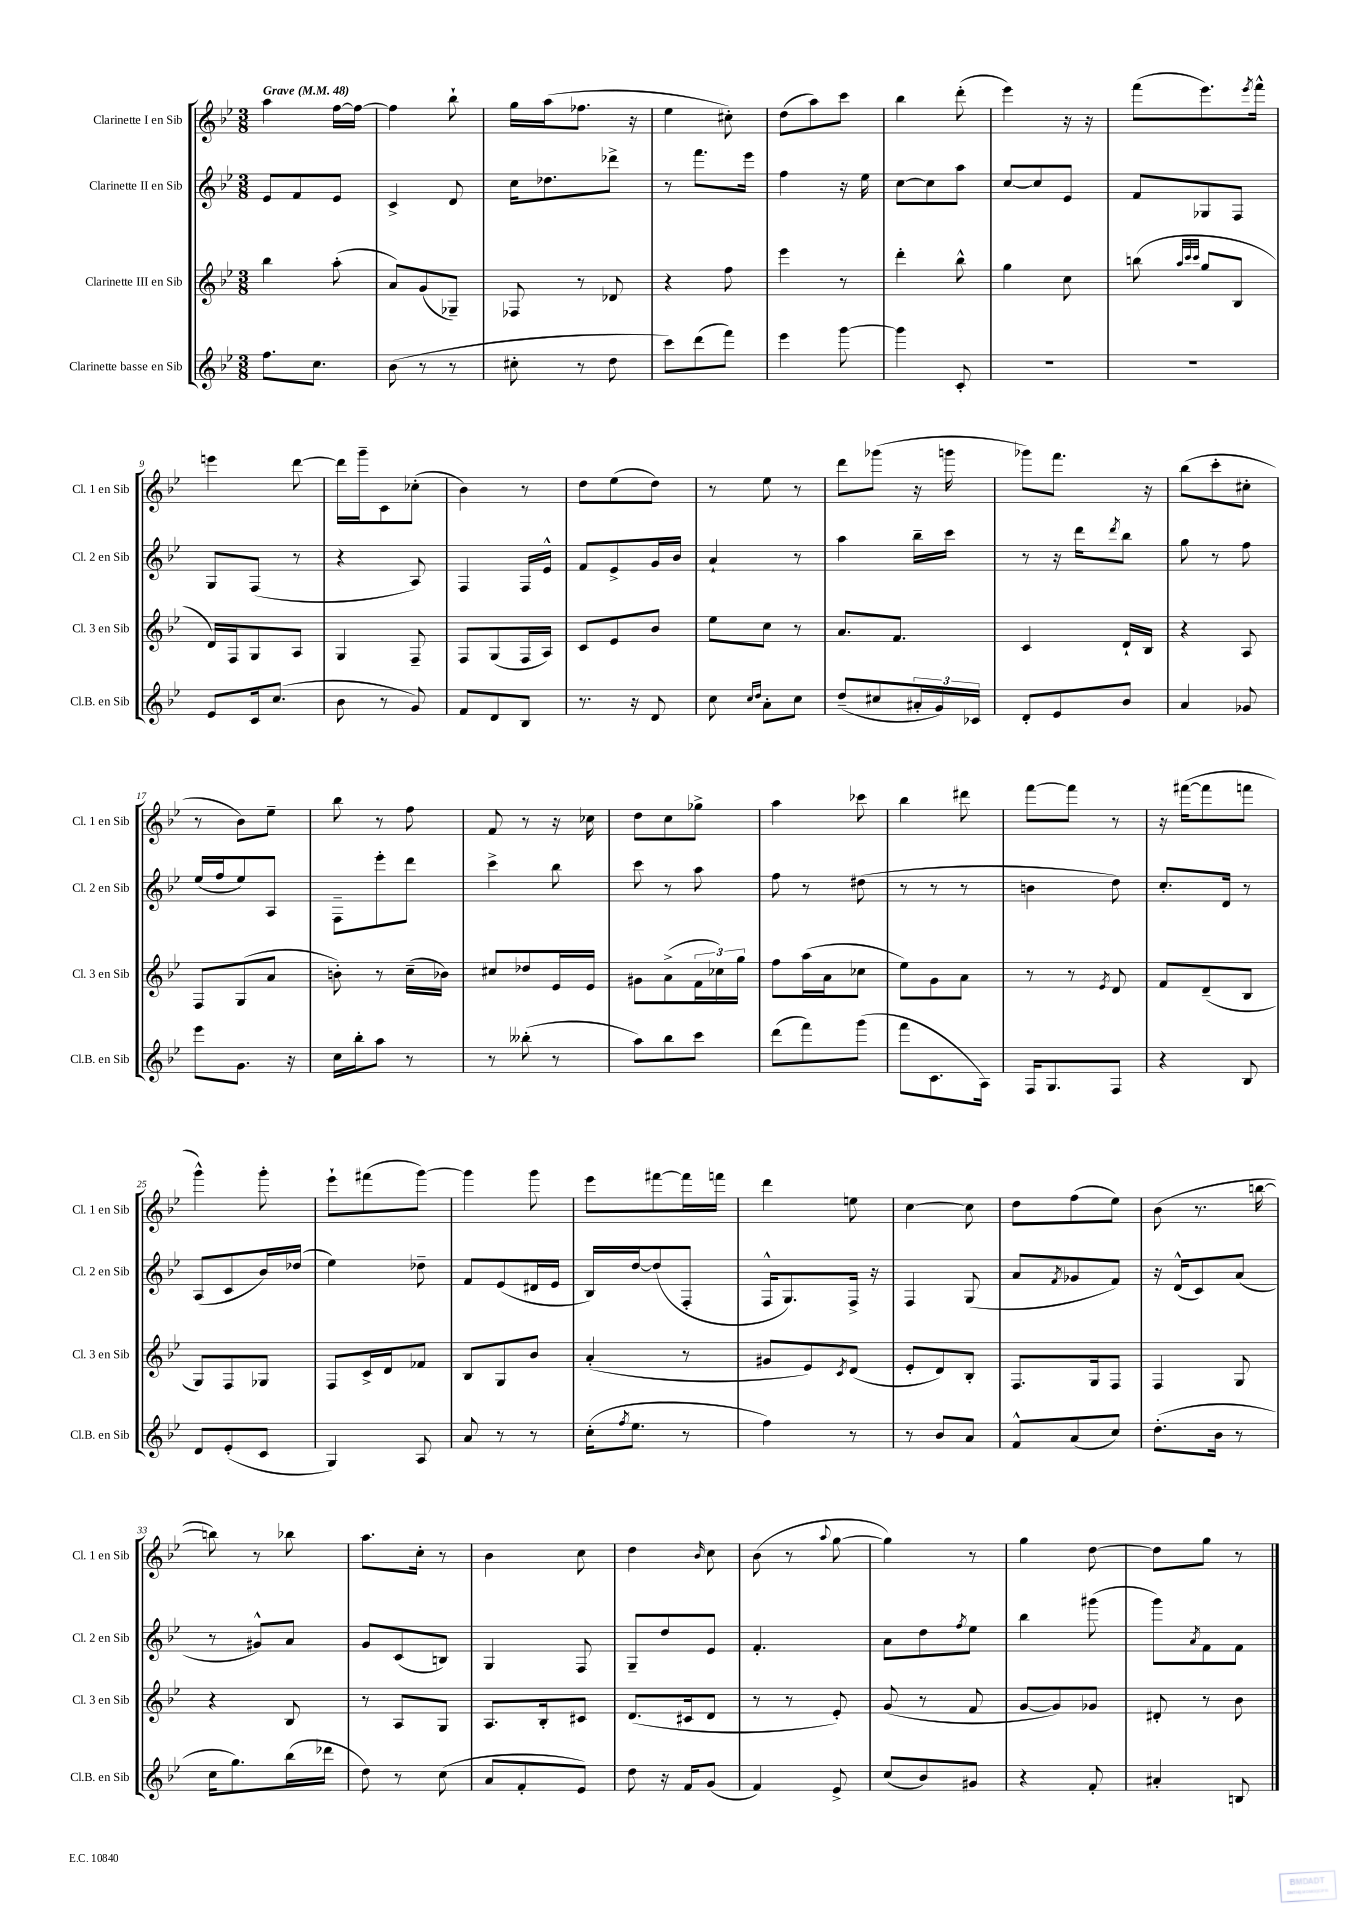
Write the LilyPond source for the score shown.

<<
\new StaffGroup <<
\new Staff = "s0" \with { instrumentName = "Clarinette I en Sib" shortInstrumentName = "Cl. 1 en Sib" } {
    \clef treble \key bes \major \numericTimeSignature \time 3/8 \tempo "Grave" 4 = 48
    a''4 f''16~ f''16~ |
    f''4 bes''8-! |
    g''16 a''16( fes''8. r16 |
    ees''4 cis''8-.) |
    d''8( a''8) c'''8 |
    bes''4 d'''8-.( |
    ees'''4) r16 r16 |
    f'''8( ees'''8.) \acciaccatura { ees'''8 } f'''16-^ |
    e'''4 d'''8~ |
    d'''16 g'''16-- c'8 ces''8-.( |
    bes'4) r8 |
    d''8 ees''8( d''8) |
    r8 ees''8 r8 |
    d'''8 ges'''8( r16 g'''16 |
    ges'''8) f'''8. r16 |
    bes''8( c'''8-. cis''8-. |
    r8 bes'8) ees''8-- |
    bes''8 r8 f''8 |
    f'8 r8 r16 ces''16 |
    d''8 c''8 ges''8-> |
    a''4 ces'''8 |
    bes''4 dis'''8 |
    f'''8~ f'''8 r8 |
    r16 fis'''16~( fis'''8 f'''8 |
    g'''4-^) g'''8-. |
    ees'''8-! fis'''8( g'''8~) |
    g'''4 g'''8 |
    ees'''8 fis'''8~ fis'''16 f'''16 |
    d'''4 e''8 |
    c''4~ c''8 |
    d''8 f''8( ees''8) |
    bes'8( r8. b''16~ |
    b''8) r8 bes''8 |
    a''8. c''16-. r8 |
    bes'4 c''8 |
    d''4 \grace { bes'16 } c''8 |
    bes'8( r8 \appoggiatura { a''8 } g''8~ |
    g''4) r8 |
    g''4 d''8~ |
    d''8 g''8 r8 \bar "|." |
}
\new Staff = "s1" \with { instrumentName = "Clarinette II en Sib" shortInstrumentName = "Cl. 2 en Sib" } {
    \clef treble \key bes \major \numericTimeSignature \time 3/8
    ees'8 f'8 ees'8 |
    c'4-> d'8 |
    c''16 des''8. des'''8-> |
    r8 f'''8. ees'''16 |
    f''4 r16 ees''16 |
    c''8~ c''8 a''8 |
    c''8~ c''8 ees'8 |
    f'8 ges8 f8 |
    g8 f8( r8 |
    r4 a8) |
    f4 f16 ees'16-^ |
    f'8 ees'8-> g'16 bes'16 |
    a'4-! r8 |
    a''4 bes''16-- c'''16 |
    r8 r16 d'''16 \acciaccatura { d'''8 } bes''8 |
    g''8 r8 f''8 |
    ees''16( f''16 ees''8) a8 |
    f8-- ees'''8-. d'''8 |
    c'''4-> bes''8 |
    c'''8 r8 a''8 |
    f''8 r8 dis''8( |
    r8 r8 r8 |
    b'4 d''8) |
    c''8.-. d'16 r8 |
    a8( c'8 bes'16) des''16( |
    ees''4) des''8-- |
    f'8 ees'8( dis'16 ees'16 |
    bes16) d''16~ d''8( f8-. |
    f16-^ g8.) f16-> r16 |
    f4 g8( |
    a'8 \acciaccatura { f'8 } ges'8 f'8) |
    r16 d'16-^( c'8) a'8( |
    r8 gis'8-^) a'8 |
    g'8 c'8( b8) |
    g4 f8 |
    g8-- d''8 ees'8 |
    f'4.-. |
    a'8 d''8 \acciaccatura { f''8 } ees''8 |
    bes''4 gis'''8( |
    g'''8) \acciaccatura { a'8 } f'8 f'8 \bar "|." |
}
\new Staff = "s2" \with { instrumentName = "Clarinette III en Sib" shortInstrumentName = "Cl. 3 en Sib" } {
    \clef treble \key bes \major \numericTimeSignature \time 3/8
    bes''4 a''8-.( |
    a'8) g'8( ges8--) |
    fes8 r8 des'8 |
    r4 f''8 |
    ees'''4 r8 |
    d'''4-. bes''8-^ |
    g''4 c''8 |
    b''8( \grace { a''32 c'''32 c'''32 } g''8 bes8 |
    d'16) f16 g8 a8 |
    g4 f8-- |
    f8 g8( f16 a16) |
    c'8 ees'8 bes'8 |
    ees''8 c''8 r8 |
    a'8. f'8. |
    c'4 d'16-! bes16 |
    r4 a8 |
    f8 g8( a'8 |
    b'8-.) r8 c''16--( bes'16) |
    cis''8 des''8 ees'16 ees'16 |
    gis'8 a'8->( \tuplet 3/2 { f'16 ces''16) g''16 } |
    f''8 a''16( a'16 ces''8 |
    ees''8) g'8 a'8 |
    r8 r8 \acciaccatura { ees'8 } d'8 |
    f'8 d'8--( bes8 |
    g8) f8 ges8 |
    f8 c'16-> d'16 fes'8 |
    bes8 g8 bes'8 |
    a'4-.( r8 |
    gis'8 ees'8) \acciaccatura { c'8 } d'8( |
    ees'8-. d'8) bes8-. |
    f8. g16 f8 |
    f4 g8 |
    r4 bes8 |
    r8 a8 g8 |
    a8. bes16-. cis'8 |
    d'8.( cis'16 d'8 |
    r8 r8 ees'8-.) |
    g'8( r8 f'8 |
    g'8~ g'8) ges'8 |
    dis'8-. r8 bes'8 \bar "|." |
}
\new Staff = "s3" \with { instrumentName = "Clarinette basse en Sib" shortInstrumentName = "Cl.B. en Sib" } {
    \clef treble \key bes \major \numericTimeSignature \time 3/8
    f''8. c''8. |
    bes'8( r8 r8 |
    cis''8-. r8 d''8 |
    c'''8) d'''8( f'''8) |
    ees'''4 g'''8~ |
    g'''4 c'8-. |
    r4. |
    R4. |
    ees'8 c'16 c''8.( |
    bes'8 r8 g'8) |
    f'8 d'8 bes8 |
    r8. r16 d'8 |
    c''8 \grace { c''16 d''16 } a'8-. c''8 |
    d''8--( cis''8 \tuplet 3/2 { ais'16-. g'16) ces'16 } |
    d'8-. ees'8 bes'8 |
    a'4 ges'8 |
    ees'''8 g'8. r16 |
    c''16 bes''16-. a''8 r8 |
    r8 beses''8-.( r8 |
    a''8) bes''8 c'''8 |
    d'''8( f'''8) g'''8( |
    f'''8 c'8. a16) |
    f16 g8. f8 |
    r4 bes8 |
    d'8 ees'8-.( c'8 |
    g4) a8 |
    a'8 r8 r8 |
    c''16-.( \acciaccatura { f''8 } ees''8. r8 |
    f''4) r8 |
    r8 bes'8 a'8 |
    f'8-^ a'8( c''8) |
    d''8.-.( bes'16 r8 |
    c''16 g''8.) bes''16( des'''16 |
    d''8) r8 c''8( |
    a'8 f'8-. ees'8) |
    d''8 r16 f'16 g'8( |
    f'4) ees'8-> |
    c''8( bes'8) gis'8 |
    r4 f'8-. |
    ais'4-. b8 \bar "|." |
}
>>
>>
